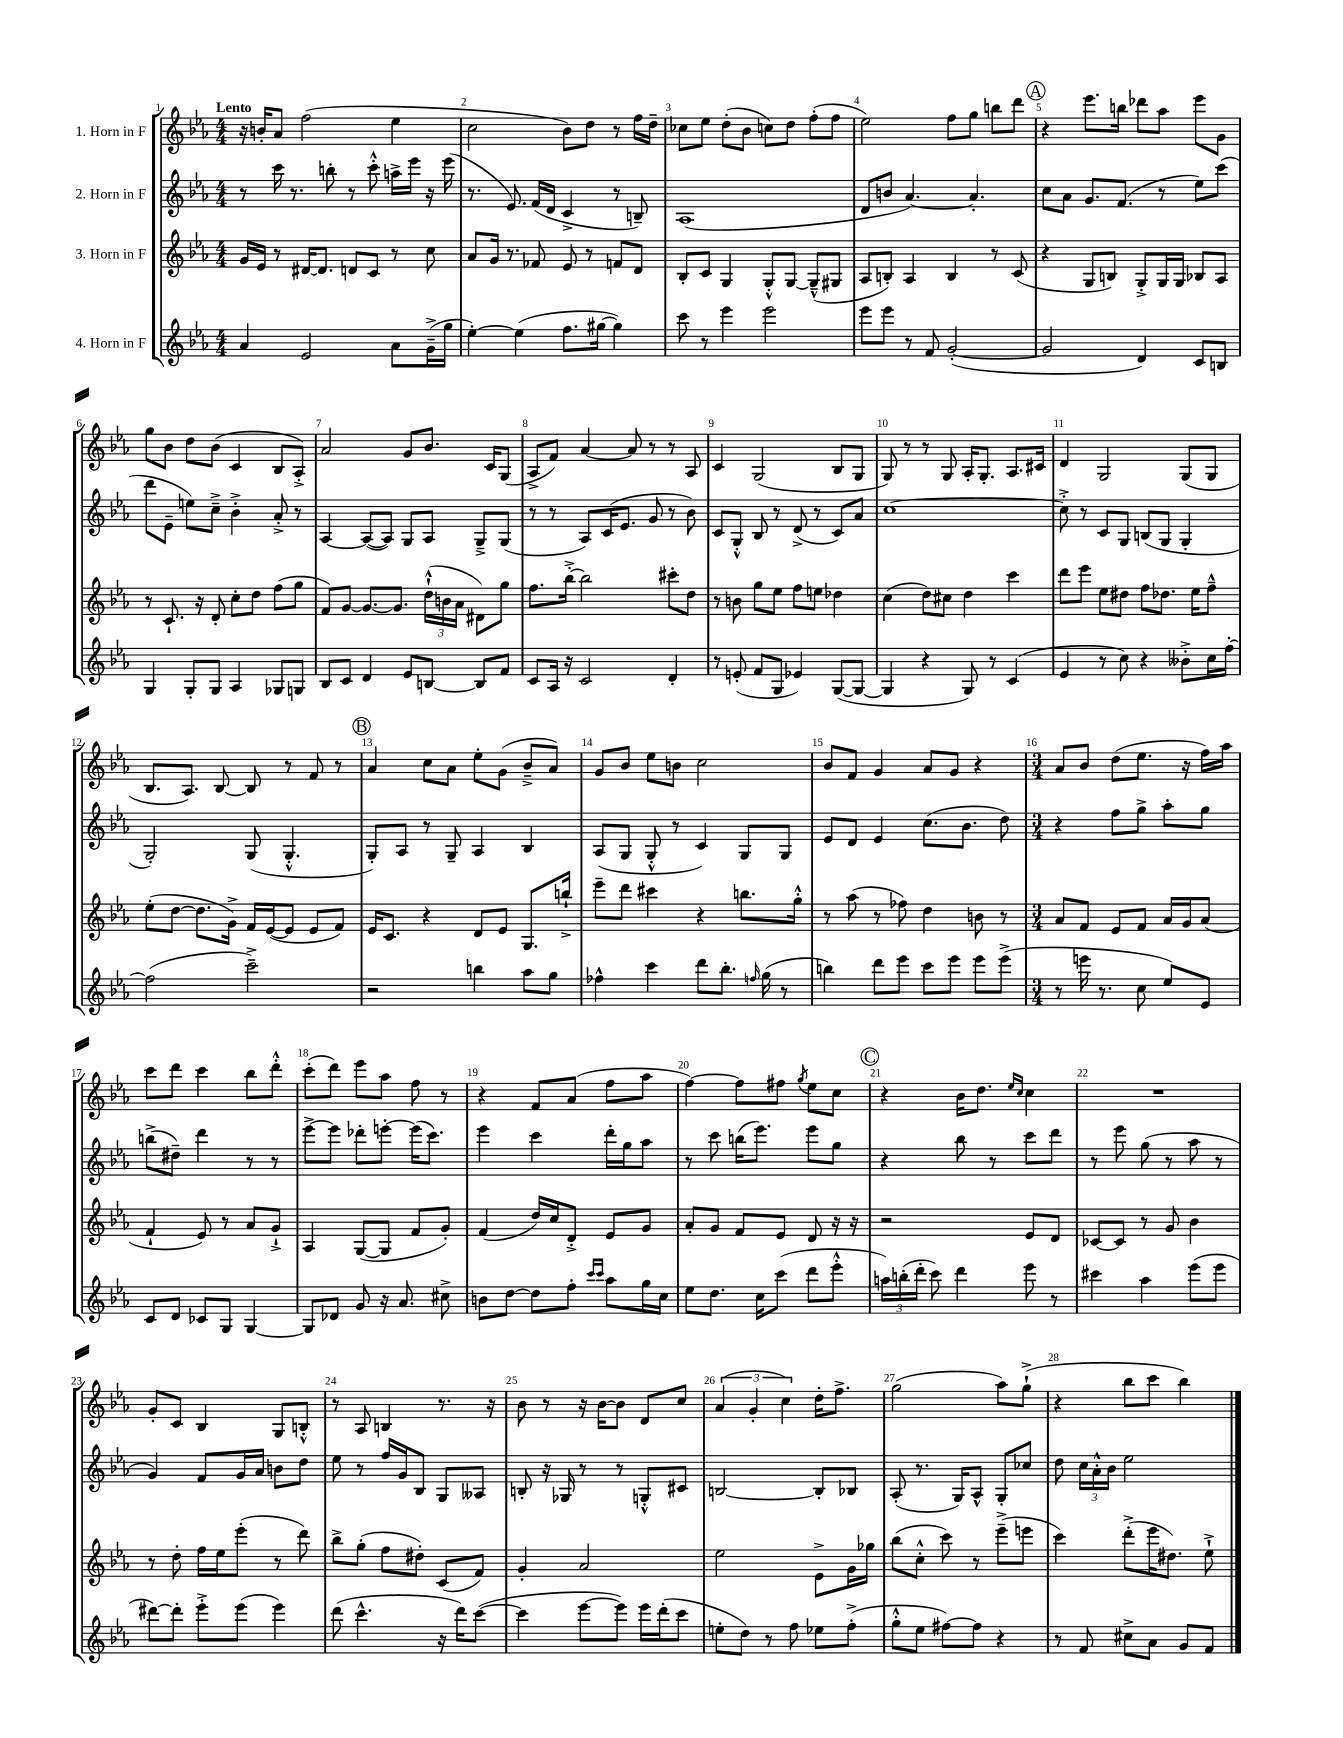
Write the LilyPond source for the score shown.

<<
\new StaffGroup <<
\new Staff = "s0" \with { instrumentName = "1. Horn in F" } {
    \clef treble \key ees \major \numericTimeSignature \time 4/4 \tempo "Lento"
    \autoBeamOff r16 b'16[-. aes'8] f''2( ees''4 |
    c''2 bes'8[) d''8] r8 f''16[ d''16]-- |
    ces''8[ ees''8] d''8[-.( bes'8] c''8[) d''8] f''8[-.( f''8] |
    ees''2) f''8[ g''8] b''8[ d'''8] |
    \mark \markup { \circle "A" } r4 ees'''8.[ b''16] des'''8[ aes''8] ees'''8[ g'8] |
    g''8[ bes'8] d''8[ bes'8]( c'4 bes8[ aes8]-.->) |
    aes'2 g'8[ bes'8.] c'16[ g8]( |
    aes8[-> f'8]) aes'4~ aes'8 r8 r8 aes8 |
    c'4 g2( bes8[ g8] |
    g8) r8 r8 g8 aes16[-. g8.]-. aes8.[ cis'16] |
    d'4 g2 g8[( g8] |
    bes8.[ aes8.]) bes8~ bes8 r8 f'8 r8 |
    \mark \markup { \circle "B" } aes'4 c''8[ aes'8] ees''8[-. g'8]( bes'8[---> aes'8]) |
    g'8[ bes'8] ees''8[ b'8] c''2 |
    bes'8[ f'8] g'4 aes'8[ g'8] r4 |
    \numericTimeSignature \time 3/4 aes'8[ bes'8] d''8[( ees''8.] r16 f''16[) aes''16] |
    c'''8[ d'''8] c'''4 bes''8[ d'''8]-.-^ |
    c'''8[-.( d'''8]) ees'''8[ aes''8] f''8 r8 |
    r4 f'8[ aes'8]( f''8[ aes''8] |
    f''4~) f''8[ fis''8] \acciaccatura { g''8 } ees''8[ c''8] |
    \mark \markup { \circle "C" } r4 bes'16[ d''8.] \grace { ees''16[ c''16] } c''4 |
    R2. |
    g'8[-. c'8] bes4 g8[ b8]-.-^ |
    r8 aes8 b4 r8. r16 |
    bes'8 r8 r16 bes'16[~ bes'8] d'8[ c''8] |
    \tuplet 3/2 { aes'4( g'4-. c''4) } d''16[-. f''8.]-> |
    g''2( aes''8[) g''8]-!->( |
    r4 bes''8[ c'''8] bes''4) \bar "|." |
}
\new Staff = "s1" \with { instrumentName = "2. Horn in F" } {
    \clef treble \key ees \major \numericTimeSignature \time 4/4
    \autoBeamOff r8 c'''16 r8. b''8-. r8 c'''8-.-^ a''16[-> ees'''16] r16 ees'''16( |
    r8. ees'8.) f'16[( d'16] c'4-> r8 b8--) |
    aes1( |
    d'8[ b'8] aes'4.~) aes'4.-. |
    \mark \markup { \circle "A" } c''8[ aes'8] g'8.[ f'8.]( r8 ees''8[) c'''8]( |
    d'''8[ ees'8]-- e''8[) c''8]---> bes'4-.-> aes'8-.-> r8 |
    aes4~ aes8[~( aes8]) g8[ aes8] g8[---> g8]( |
    r8 r8 aes8[) c'16( ees'8.] g'8 r8 bes'8) |
    c'8[ g8]-.-^ bes8 r8 d'8->( r8 c'8[) aes'8] |
    c''1~ |
    c''8-.-> r8 c'8[ g8] b8[( g8] g4-. |
    g2-.) g8( g4.-.-^ |
    \mark \markup { \circle "B" } g8[-.) aes8] r8 g8-- aes4 bes4 |
    aes8[( g8] g8-.-^ r8 c'4) g8[ g8] |
    ees'8[ d'8] ees'4 c''8.[( bes'8.] d''8) |
    \numericTimeSignature \time 3/4 r4 f''8[ g''8]-> aes''8[-. g''8] |
    b''8[->( dis''8]--) d'''4 r8 r8 |
    ees'''8[~-> ees'''8] des'''8[-. e'''8]~-. e'''16[( c'''8.]) |
    ees'''4 c'''4 d'''16[-. g''16 aes''8] |
    r8 c'''8 b''16[( ees'''8.]) ees'''8[ g''8] |
    \mark \markup { \circle "C" } r4 bes''8 r8 c'''8[ d'''8] |
    r8 ees'''8 g''8( r8 aes''8 r8 |
    g'4) f'8[ g'16 aes'16] b'8[ d''8] |
    ees''8 r8 f''16[ g'16 bes8] g8[ aeses8] |
    b8-. r16 ges16 r8 r8 g8[-.-^ cis'8] |
    b2~ b8[-. bes8] |
    aes8-.( r8. g16[) aes8]-^ g8[-. ces''8] |
    d''8 \tuplet 3/2 { c''16[ aes'16-.-^ bes'16] } ees''2 \bar "|." |
}
\new Staff = "s2" \with { instrumentName = "3. Horn in F" } {
    \clef treble \key ees \major \numericTimeSignature \time 4/4
    \autoBeamOff g'16[ ees'16] r8 dis'16[~ dis'8.] d'8[ c'8] r8 c''8 |
    aes'8[ g'16] r8. fes'8 ees'8 r8 f'8[ d'8] |
    bes8[-. c'8] g4 g8[-.-^ g8]~ g8[---^( gis8] |
    aes8[ b8]-.) aes4 b4 r8 c'8( |
    \mark \markup { \circle "A" } r4 g8[ b8]) g8[-.-> g16 g16] bes8[ aes8] |
    r8 c'8.-! r16 d'8-. c''8[-. d''8] f''8[( g''8] |
    f'8[) g'8]~ g'8.[~ g'8.] \tuplet 3/2 { d''16[-!-^( b'16 aes'16] } dis'8[) g''8] |
    f''8.[ bes''16]~-.-> bes''2 cis'''8[-. d''8] |
    r8 b'8 g''8[ ees''8] f''8[ e''8] des''4 |
    c''4( d''8[) cis''8] d''4 c'''4 |
    d'''8[ ees'''8] ees''8[ dis''8] f''8[ des''8.] ees''16[ f''8]---^ |
    ees''8[-.( d''8]~ d''8.[ g'16]->) f'16[ ees'16~( ees'8] ees'8[ f'8]) |
    \mark \markup { \circle "B" } ees'16[ c'8.] r4 d'8[ ees'8] g8.[ b''16]-!-> |
    ees'''8[-- d'''8] cis'''4 r4 b''8.[ g''16]-.-^ |
    r8 aes''8( r8 fes''8) d''4 b'8 r8 |
    \numericTimeSignature \time 3/4 aes'8[ f'8] ees'8[ f'8] aes'16[ g'16 aes'8]( |
    f'4-! ees'8) r8 aes'8[ g'8]-!-> |
    aes4 g8[~( g8] f'8[ g'8]-.) |
    f'4( d''16[) c''16 d'8]-.-> ees'8[ g'8] |
    aes'8[-. g'8] f'8[ ees'8] d'8 r16 r16 |
    \mark \markup { \circle "C" } r2 ees'8[ d'8] |
    ces'8[~ ces'8] r8 g'8 bes'4 |
    r8 d''8-. f''16[ ees''16 ees'''8]-.( r8 d'''8) |
    bes''8[-> g''8]-.( f''8[ dis''8]-.) c'8[( f'8]) |
    g'4-. aes'2 |
    ees''2 ees'8[-> g'16 ges''16] |
    bes''8[( c''8]-.-^ c'''8) r8 ees'''8[--->( e'''8] |
    c'''4) d'''8[-.->( ees'''16 dis''8.]) ees''8-!-> \bar "|." |
}
\new Staff = "s3" \with { instrumentName = "4. Horn in F" } {
    \clef treble \key ees \major \numericTimeSignature \time 4/4
    \autoBeamOff aes'4 ees'2 aes'8[ g'16--->( g''16] |
    ees''4~-.) ees''4( f''8.[ gis''16]~ gis''4) |
    c'''8 r8 ees'''4 ees'''2 |
    ees'''8[ ees'''8] r8 f'8 g'2~-.( |
    \mark \markup { \circle "A" } g'2 d'4) c'8[ b8] |
    g4 g8[-. g8] aes4 ges8[ g8] |
    bes8[ c'8] d'4 ees'8[ b8]~ b8[ f'8] |
    c'8[ aes16] r16 c'2 d'4-. |
    r8 e'8-.( f'8[ g8] ees'4) g8[~( g8]~ |
    g4 r4 g8) r8 c'4( |
    ees'4 r8 c''8) r4 beses'8[-.-> c''16 f''16]~-. |
    f''2( c'''2--->) |
    \mark \markup { \circle "B" } r2 b''4 aes''8[ g''8] |
    fes''4-^ c'''4 d'''8[ bes''8.]-. \grace { f''16 } g''16( r8 |
    b''4) d'''8[ ees'''8] c'''8[ ees'''8] ees'''8[ ees'''8]->( |
    \numericTimeSignature \time 3/4 r8 e'''16 r8. c''8 ees''8[) ees'8] |
    c'8[ d'8] ces'8[ g8] g4~ |
    g8[ des'8] g'8 r16 aes'8. cis''8-> |
    b'8[ d''8]~ d''8[ f''8]-. \grace { c'''16[ c'''16] } aes''8[ g''16 c''16] |
    ees''8[ d''8.] c''16[ c'''8]( d'''8[ ees'''8]-.-^ |
    \mark \markup { \circle "C" } \tuplet 3/2 { a''16[) b''16-.( d'''16]-. } c'''8) d'''4 ees'''8 r8 |
    cis'''4 aes''4 ees'''8[( ees'''8] |
    dis'''8[~) dis'''8]-. ees'''8[-.-> ees'''8]( ees'''4) |
    d'''8( c'''4.-^ r16 d'''16[) c'''8]~( |
    c'''4 ees'''8[~ ees'''8]) ees'''16[ d'''16-.( c'''8] |
    e''8[-. d''8]) r8 f''8 ees''8[ f''8]-.->( |
    g''8[-.-^ ees''8] fis''8[~) fis''8] r4 |
    r8 f'8 cis''8[-> aes'8] g'8[ f'8] \bar "|." |
}
>>
>>
\layout { \context { \Score \override BarNumber.break-visibility = ##(#f #t #t) barNumberVisibility = #all-bar-numbers-visible } }
